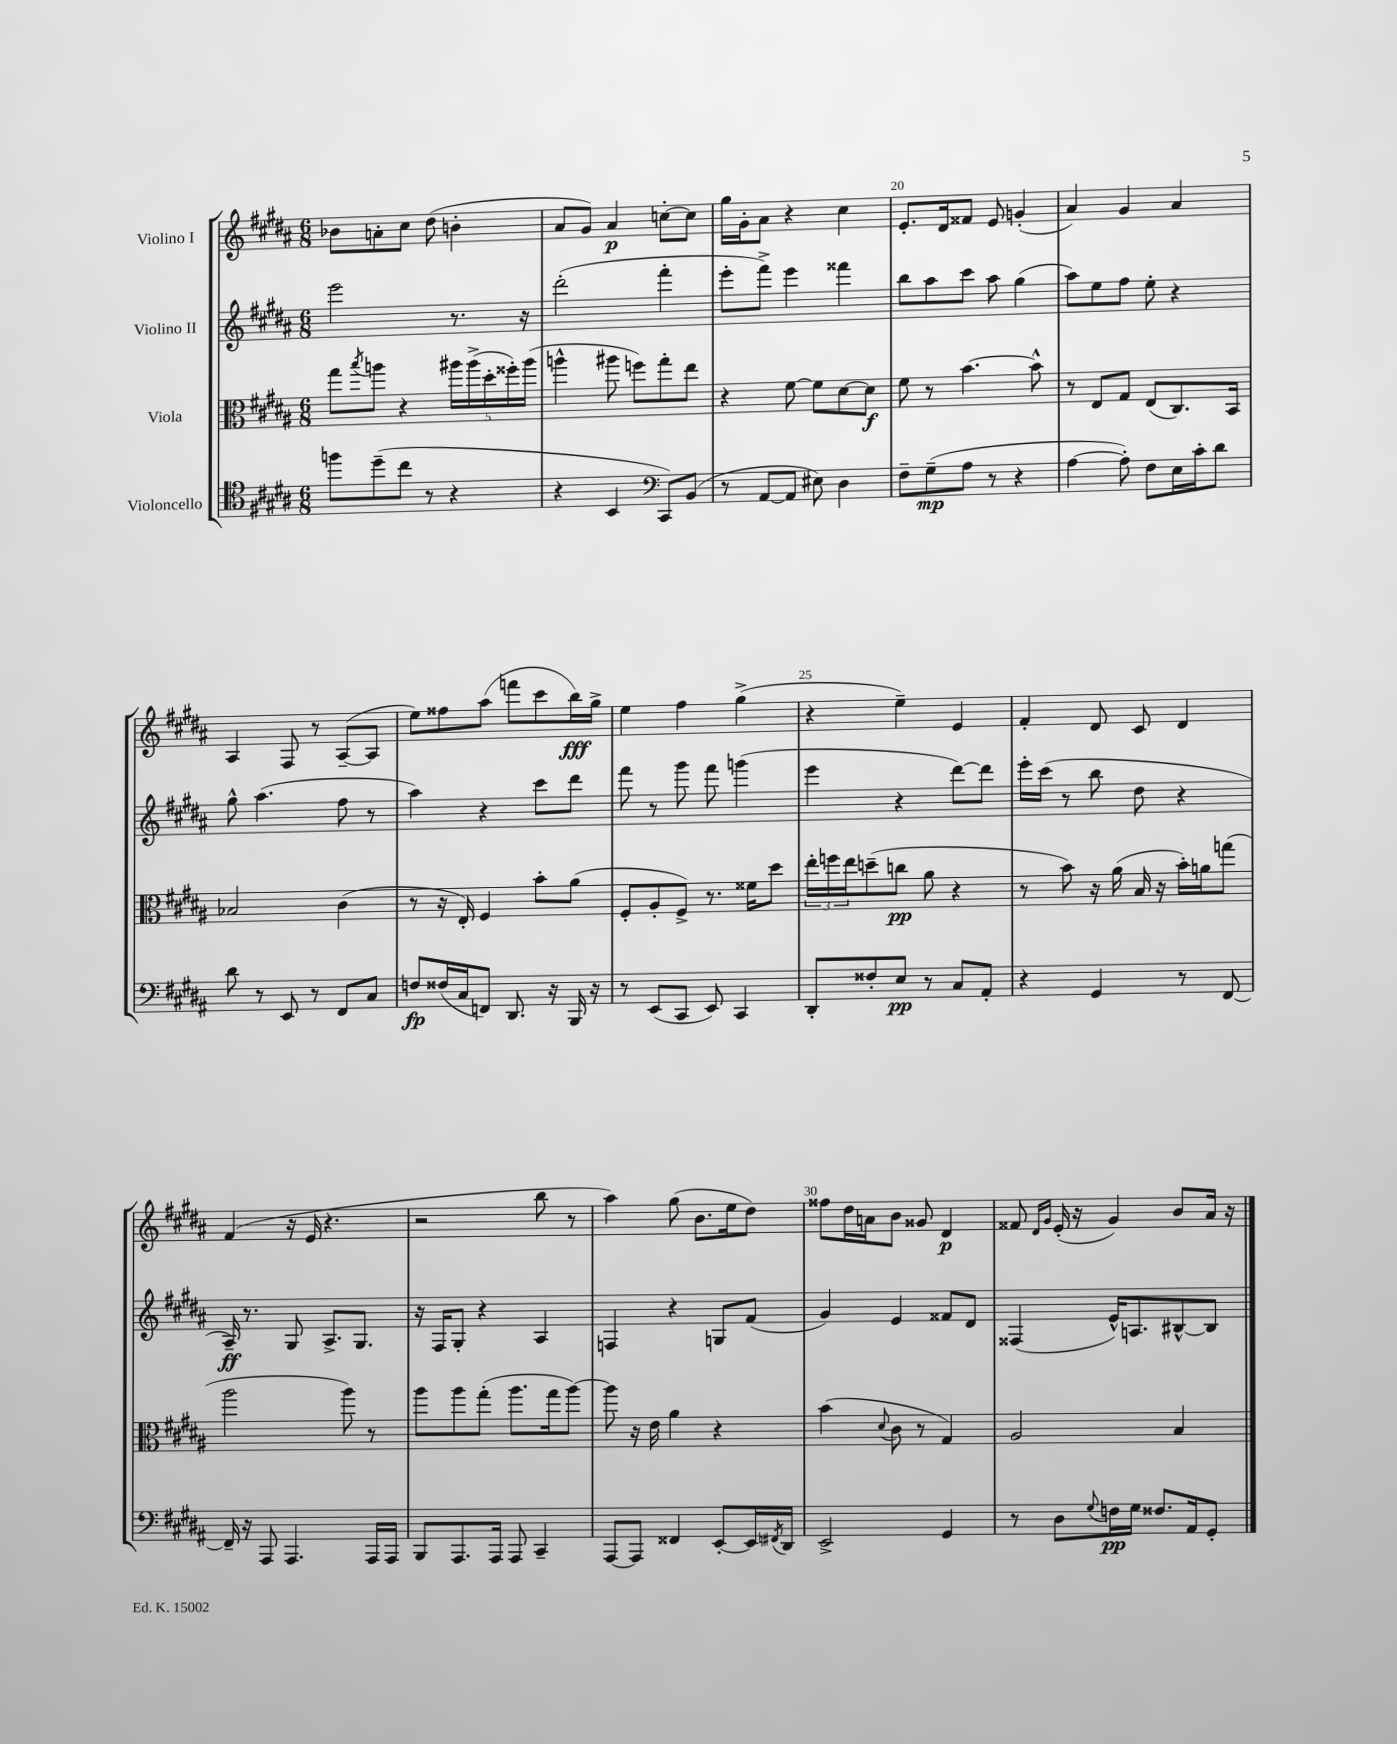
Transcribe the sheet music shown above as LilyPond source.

<<
\new StaffGroup <<
\new Staff = "s0" \with { instrumentName = "Violino I" } {
    \clef treble \key b \major \numericTimeSignature \time 6/8
    bes'8 a'8-. cis''8 dis''8( b'4-. |
    ais'8 gis'8) ais'4\p c''8~-. c''8 |
    gis''16 gis'16-. ais'8 r4 cis''4 |
    e'8.-. dis'16 fisis'8 e'8 g'4-.( |
    ais'4) gis'4 ais'4 |
    ais4 fis8 r8 ais8~--( ais8 |
    e''8) fisis''8 ais''8( f'''8 cis'''8 b''16\fff) gis''16-> |
    e''4 fis''4 gis''4->( |
    r4 e''4--) e'4 |
    fis'4-. dis'8 cis'8 dis'4 |
    fis'4( r16 e'16 r4. |
    r2 b''8 r8 |
    ais''4) gis''8( b'8. e''16 dis''8) |
    fisis''8 dis''16 a'16 b'8 gisis'8 dis'4\p |
    fisis'8 \grace { dis'16 gis'16 } e'16-.( r16 gis'4) b'8 ais'16 r16 \bar "|." |
}
\new Staff = "s1" \with { instrumentName = "Violino II" } {
    \clef treble \key b \major \numericTimeSignature \time 6/8
    e'''2 r8. r16 |
    dis'''2-.( fis'''4-. |
    e'''8-. fis'''8->) e'''4 fisis'''4 |
    b''8 ais''8 cis'''8 ais''8 gis''4( |
    ais''8) e''8 fis''8 e''8-. r4 |
    gis''8-^ ais''4.( fis''8 r8 |
    ais''4) r4 cis'''8 dis'''8 |
    fis'''8 r8 gis'''8 fis'''8 g'''4( |
    e'''4 r4 dis'''8~) dis'''8 |
    e'''16-. cis'''16( r8 b''8 dis''8 r4 |
    ais16--\ff) r8. gis8 ais8.-> gis8. |
    r16 fis16 gis8-. r4 ais4 |
    f4 r4 g8 fis'8( |
    gis'4) e'4 fisis'8 dis'8 |
    fisis4( e'16-^) a8. bis8~-^ bis8 \bar "|." |
}
\new Staff = "s2" \with { instrumentName = "Viola" } {
    \clef alto \key b \major \numericTimeSignature \time 6/8
    gis''8 \acciaccatura { b''8 } a''8 r4 \tuplet 5/4 { ais''16 ais''16->( dis''16-. fisis''16-.) ais''16( } |
    a''4-^ ais''8 f''8) gis''8-. e''8 |
    r4 fis'8~ fis'8 dis'8~ dis'8\f |
    fis'8 r8 b'4.~ b'8-^ |
    r8 e8 gis8 e8( cis8.) b,16 |
    bes2 cis'4( |
    r8 r16 e16-.) fis4 b'8-. ais'8( |
    fis8-. ais8-. fis8->) r8. fisis'16 dis''8 |
    \tuplet 3/2 { e''16-. f''16 e''16 } d''8--( c''8\pp ais'8 r4 |
    r8 b'8) r16 ais'16( b16 r16 b'16-.) a'16 g''8( |
    ais''2 ais''8) r8 |
    ais''8 ais''8 gis''8-.( ais''8. gis''16 ais''8~) |
    ais''8 r16 e'16 ais'4 r4 |
    b'4( \appoggiatura { dis'8 } cis'8 r8 gis4) |
    ais2 b4 \bar "|." |
}
\new Staff = "s3" \with { instrumentName = "Violoncello" } {
    \clef tenor \key b \major \numericTimeSignature \time 6/8
    f''8 dis''8--( cis''8 r8 r4 |
    r4 b,4 \clef bass cis,8) b,8( |
    r8 ais,8~ ais,8 eis8) dis4 |
    fis8-- gis8--\mp( ais8 r8 r4 |
    ais4~ ais8-.) fis8 e16 cis'16-. dis'8 |
    dis'8 r8 e,8 r8 fis,8 cis8 |
    f8\fp fisis16( cis16 f,8) dis,8. r16 b,,16 r16 |
    r8 e,8( cis,8 e,8) cis,4 |
    dis,8-. fisis8-. e8\pp r8 cis8 ais,8-. |
    r4 gis,4 r8 fis,8~ |
    fis,16-- r16 ais,,8 ais,,4. ais,,16 ais,,16 |
    b,,8 ais,,8. ais,,16 ais,,8 cis,4-- |
    ais,,8~ ais,,8 fisis,4 e,8~-. e,16 \acciaccatura { fis,8 } dis,16 |
    e,2-> gis,4 |
    r8 dis8 \appoggiatura { gis8 } f16\pp gis16 fisis8. ais,16 gis,8-. \bar "|." |
}
>>
>>
\layout { \context { \Score currentBarNumber = #17 \override BarNumber.break-visibility = ##(#f #t #t) barNumberVisibility = #(every-nth-bar-number-visible 5) } }
